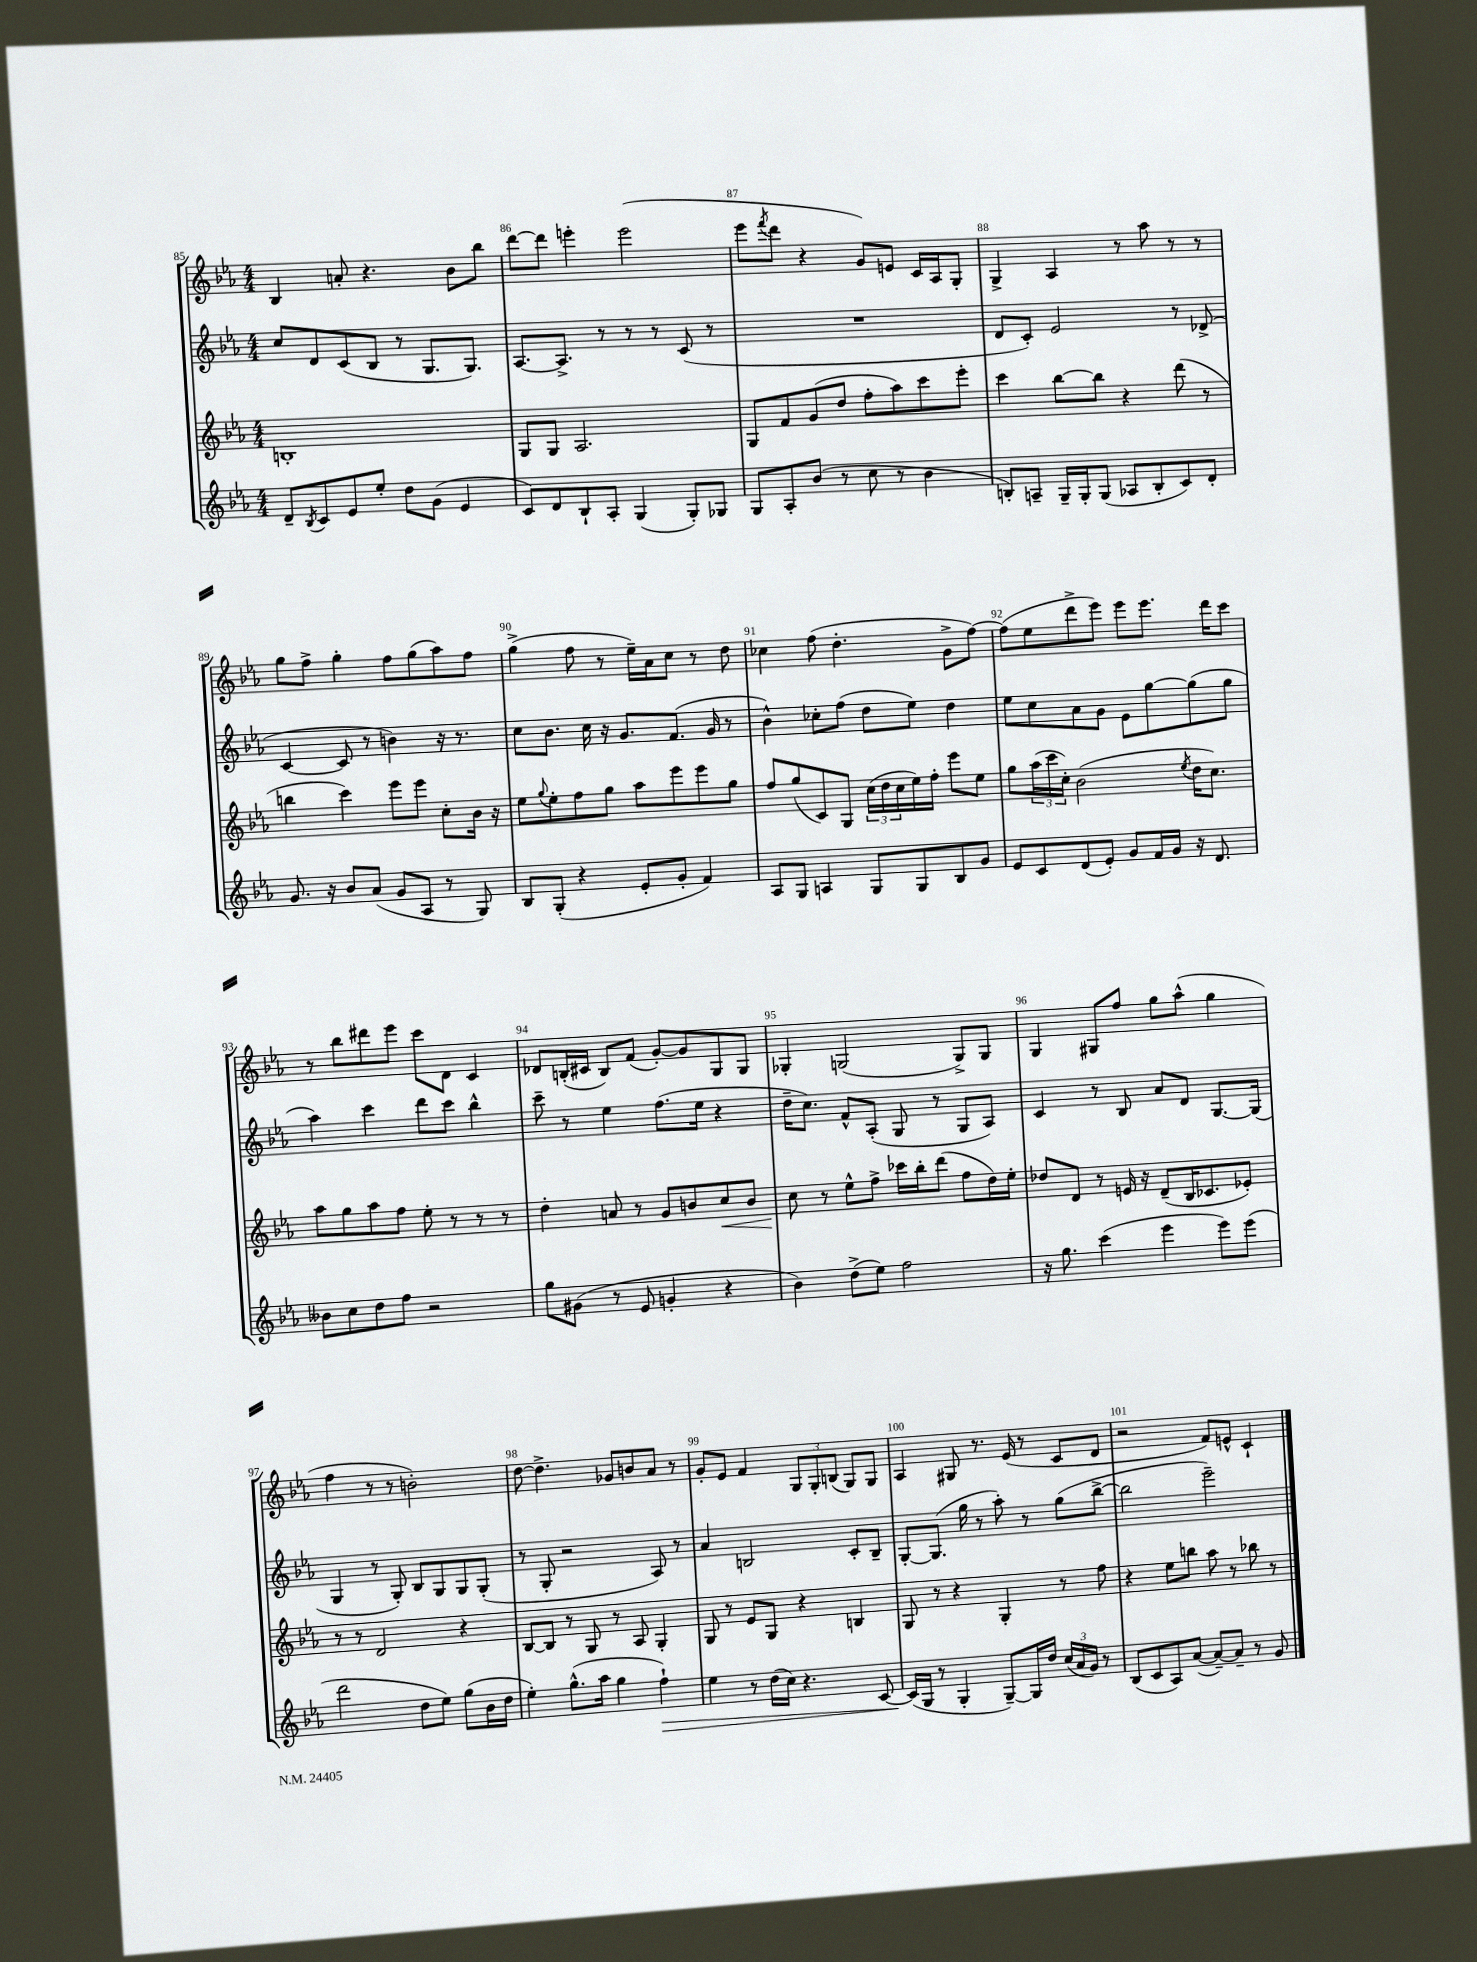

**kern	**dynam	**kern	**dynam	**kern	**kern
*part4	*part4	*part3	*part3	*part2	*part1
*staff4	*staff4	*staff3	*staff3	*staff2	*staff1
*clefG2	*	*clefG2	*	*clefG2	*clefG2
*k[b-e-a-]	*	*k[b-e-a-]	*	*k[b-e-a-]	*k[b-e-a-]
*M4/4	*	*M4/4	*	*M4/4	*M4/4
=85	=85	=85	=85	=85	=85
8d~/L	.	1Bn'	.	8cc/L	4B-/
8qB-/	.	.	.	.	.
8c/	.	.	.	8d/	.
8e-/	.	.	.	(8c/	8an'/
8ee-'/J	.	.	.	8B-/J	4.r
8dd\L	.	.	.	8r	.
(8g\J	.	.	.	8.G/L	.
4e-/	.	.	.	.	8b-\L
.	.	.	.	8.G/J)	.
.	.	.	.	.	8bb-\J
=86	=86	=86	=86	=86	=86
8c/L)	.	8G/L	.	[8.A-/L	[8ddd\L
8d/	.	8G/J	.	.	8ddd\J]
.	.	.	.	8.A-^/J]	.
8B-`/	.	2.A-/	.	.	4eeen'\
8A-'/J	.	.	.	8r	.
(4G/	.	.	.	8r	(2eee\
.	.	.	.	8r	.
8G'/L)	.	.	.	(8c/	.
8G-X/J	.	.	.	8r	.
=87	=87	=87	=87	=87	=87
8G/L	.	8G/L	.	1r	8eee-\L
.	.	.	.	.	8qfff/
8A-'/	.	8f/	.	.	8ddd\J
(8b-/J	.	(8g/	.	.	4r
8r	.	8dd/J	.	.	.
8cc\	.	8ff'\L	.	.	8g/L)
8r	.	8aa-\)	.	.	8en/J
4b-\	.	8ccc\	.	.	16c/LL
.	.	.	.	.	16A-/J
.	.	8eee-'\J	.	.	8G'/J
=88	=88	=88	=88	=88	=88
8Bn'/L)	.	4ccc\	.	8d/L	4G^/
8An~/J	.	.	.	8c'/J)	.
16G~/LL	.	[8bb-\L	.	2e-/	4A-/
16G'/J	.	.	.	.	.
(8G/J	.	8bb-\J]	.	.	.
8A-X/L	.	4r	.	.	8r
8B'/	.	.	.	.	8aa-\
8c/)	.	(8ddd\	.	8r	8r
8d'/J	.	8r	.	(8d-X^/	8r
!!LO:LB:g=z
=89	=89	=89	=89	=89	=89
8.g/	.	4bbn\	.	[4c/	8gg\L
.	.	.	.	.	8ff^\J
16r	.	.	.	.	.
8b-/L	.	4ccc\)	.	8c/]	4gg'\
(8a-/J	.	.	.	8r	.
8g/L	.	8eee-\L	.	4bn\)	8ff\L
8A-/J	.	8eee-\J	.	.	(8gg\
8r	.	8cc'\L	.	16r	8aa-\)
.	.	.	.	8.r	.
8G/)	.	16b-\Jk	.	.	8ff\J
.	.	16r	.	.	.
=90	=90	=90	=90	=90	=90
8B-/L	.	8ee-\L	.	8cc\L	(4gg^\
.	.	8qqgg/	.	.	.
(8G'/J	.	8ee-'\	.	8.b-\J	.
4r	.	8ff\	.	.	8ff\
.	.	.	.	16cc\	.
.	.	8gg\J	.	16r	8r
.	.	.	.	8.g/L	.
8e-'/L	.	8aa-\L	.	.	16ee-~\LL)
.	.	.	.	.	16a-\J
8g'/J	.	8eee-\	.	(8.f/J	8cc\J
4f/)	.	8eee-\	.	.	8r
.	.	.	.	16g/	.
.	.	8gg\J	.	8r	8dd\
=91	=91	=91	=91	=91	=91
8A-/L	.	8ff/L	.	4b-^^\)	4cc-X\
8G/J	.	(8gg/	.	.	.
4An/	.	8c/)	.	8cc-X'\L	(8ff\
.	.	8G/J	.	(8ff\J	4.dd'\
8G/L	.	(24cc\LL	.	8dd\L	.
.	.	24dd\	.	.	.
.	.	24cc\	.	.	.
8G/	.	16ee-\)	.	8ee-\J)	.
.	.	16ff'\JJ	.	.	.
8B-/	.	8eee-\L	.	4dd\	8g^\L
8g/J	.	8ee-\J	.	.	[8ff\J)
=92	=92	=92	=92	=92	=92
8e-/L	.	8gg\L	.	8ee-\L	(8ff\L]
8c/	.	(24aa-\L	.	8cc\	8ee-\
.	.	24ccc\	.	.	.
.	.	24cc'\JJ)	.	.	.
(8d/	.	(2b-\	.	8a-\	8ddd^\
8e-'/J)	.	.	.	8g\J	8eee-\J)
8g/L	.	.	.	8e-\L	8eee-\L
16f/L	.	.	.	[8gg\	8.eee-\J
16g/JJ	.	.	.	.	.
.	.	8qee-/	.	.	.
16r	.	16dd\KL	.	(8gg\]	.
8.d/	.	8.cc\J)	.	.	16ddd\KL
.	.	.	.	8gg\J	8ccc\J
!!LO:LB:g=z
=93	=93	=93	=93	=93	=93
8b--X\L	.	8aa-\L	.	4aa-\)	8r
8cc\	.	8gg\	.	.	8bb-\L
8dd\	.	8aa-\	.	4ccc\	8ddd#X\
8ff\J	.	8ff\J	.	.	8eee-\J
2r	.	8ee-'\	.	8ddd\L	8ccc\L
.	.	8r	.	8ccc\J	8d\J
.	.	8r	.	4bb-^^\	4c/
.	.	8r	.	.	.
=94	=94	=94	=94	=94	=94
8gg\L	.	4dd'\	.	8ccc~\	8d-X/L
(8g#X\J	.	.	.	8r	(16Bn'/L
.	.	.	.	.	16c#X/JJ
8r	.	8an/	.	4ee-\	8B/L)
8e-/	.	8r	.	.	(8f/J
4gn'/	.	8g/L	.	(8.ff\L	[8g'/L)
.	.	8bn/	.	.	8g/]
.	.	.	.	16ee-\Jk	.
!	!	!	!LO:HP:b	!	!
4r	.	8cc/	<	4r	8G/
.	.	8b/J	.	.	8G/J
=95	=95	=95	=95	=95	=95
4b-\)	.	8cc\	.	16dd~\KL	4G-X'/
.	.	.	.	8.cc\J)	.
.	.	8r	[	.	.
(8dd^\L	.	8ee-^^\L	.	8f^^/L	(2Gn/
8ee-\J)	.	8ff^\J	.	(8A-'/J	.
2ff\	.	16ccc-X\LL	.	8G/	.
.	.	16bb-'\J	.	.	.
.	.	(8ddd\J	.	8r	.
.	.	8ff\L	.	8G/L	8G^/L)
.	.	16dd\L)	.	8A-/J)	8G/J
.	.	16ee-'\JJ	.	.	.
=96	=96	=96	=96	=96	=96
16r	.	8dd-X/L	.	4c/	4G/
8.gg\	.	.	.	.	.
.	.	8d/J	.	.	.
(4ccc\	.	8r	.	8r	8G#X/L
.	.	16en/	.	8B-/	8ff/J
.	.	16r	.	.	.
4eee-\	.	(8d~/L	.	8a-/L	8gg\L
.	.	16B-/K	.	8d/J	(8aa-^^\J
.	.	8.c-X/	.	.	.
8eee-\L)	.	.	.	[8.G/L	4gg\
(8eee-\J	.	8e-X'/J)	.	.	.
.	.	.	.	(16G/Jk]	.
!!LO:LB:g=z
=97	=97	=97	=97	=97	=97
2ddd\	.	8r	.	4G/	4ff\
.	.	8r	.	.	.
.	.	2d/	.	8r	8r
.	.	.	.	8G'/)	8r
8dd\L	.	.	.	8B-/L	2bn'\)
8ee-\J)	.	.	.	8G/	.
(8gg\L	.	4r	.	8G/	.
16b-\L	.	.	.	(8G'/J	.
16dd\JJ	.	.	.	.	.
=98	=98	=98	=98	=98	=98
4ee-'\)	.	[8B-/L	.	8r	[8dd\
.	.	8B-/J]	.	8G'/	4.dd^\]
(8.gg^^\L	.	8r	.	2r	.
.	.	8G/	.	.	.
16aa-\Jk	.	.	.	.	.
4gg\	.	8r	.	.	8g-X/L
.	.	8A-/	.	.	8bn/
!	!LO:HP:b	!	!	!	!
4ff`\)	>	4G'/	.	8A-/)	8a-/J
.	.	.	.	8r	8r
=99	=99	=99	=99	=99	=99
4ee-\	.	8G/	.	4a-/	8g'/L
.	.	8r	.	.	8e-/J
8r	.	8e-/L	.	2Bn/	4f/
(16dd\LL	.	8G/J	.	.	.
16cc\JJ)	.	.	.	.	.
4.r	.	4r	.	.	12G/L
.	.	.	.	.	12G'/
.	.	.	.	.	(12Bn/J
.	.	4Bn/	.	8c'/L	8G/L)
[8c/	.	.	.	8B~/J	8G/J
=100	=100	=100	=100	=100	=100
(16c/LL]	.	8G/	.	[8G'/L	4A-/
16G/JJ	]	.	.	.	.
8r	.	8r	.	(8.G/J]	.
4G'/	.	4r	.	.	8G#X/
.	.	.	.	16gg\	.
.	.	.	.	8r	8.r
[8G~/L)	.	4G'/	.	8aa-'\)	.
.	.	.	.	.	(16e-/
16G/L]	.	.	.	8r	8r
16dd/JJ	.	.	.	.	.
(24cc/LL	.	8r	.	(8gg\L	8c/L
24a-/	.	.	.	.	.
24g/JJ)	.	.	.	.	.
8r	.	8ff\	.	[8bb-^\J	8d/J
=101	=101	=101	=101	=101	=101
(8B-/L	.	4r	.	2bb-\]	2r
8c/	.	.	.	.	.
8A-/)	.	8ee-\L	.	.	.
([8a-/J	.	8bbn\J	.	.	.
8a-~/L_)	.	8aa-\	.	2eee-~\)	8f/L)
8a-~/J]	.	8r	.	.	8en^^/J
8r	.	8bb-X\	.	.	4c`/
8g/	.	8r	.	.	.
==	==	==	==	==	==
*-	*-	*-	*-	*-	*-
